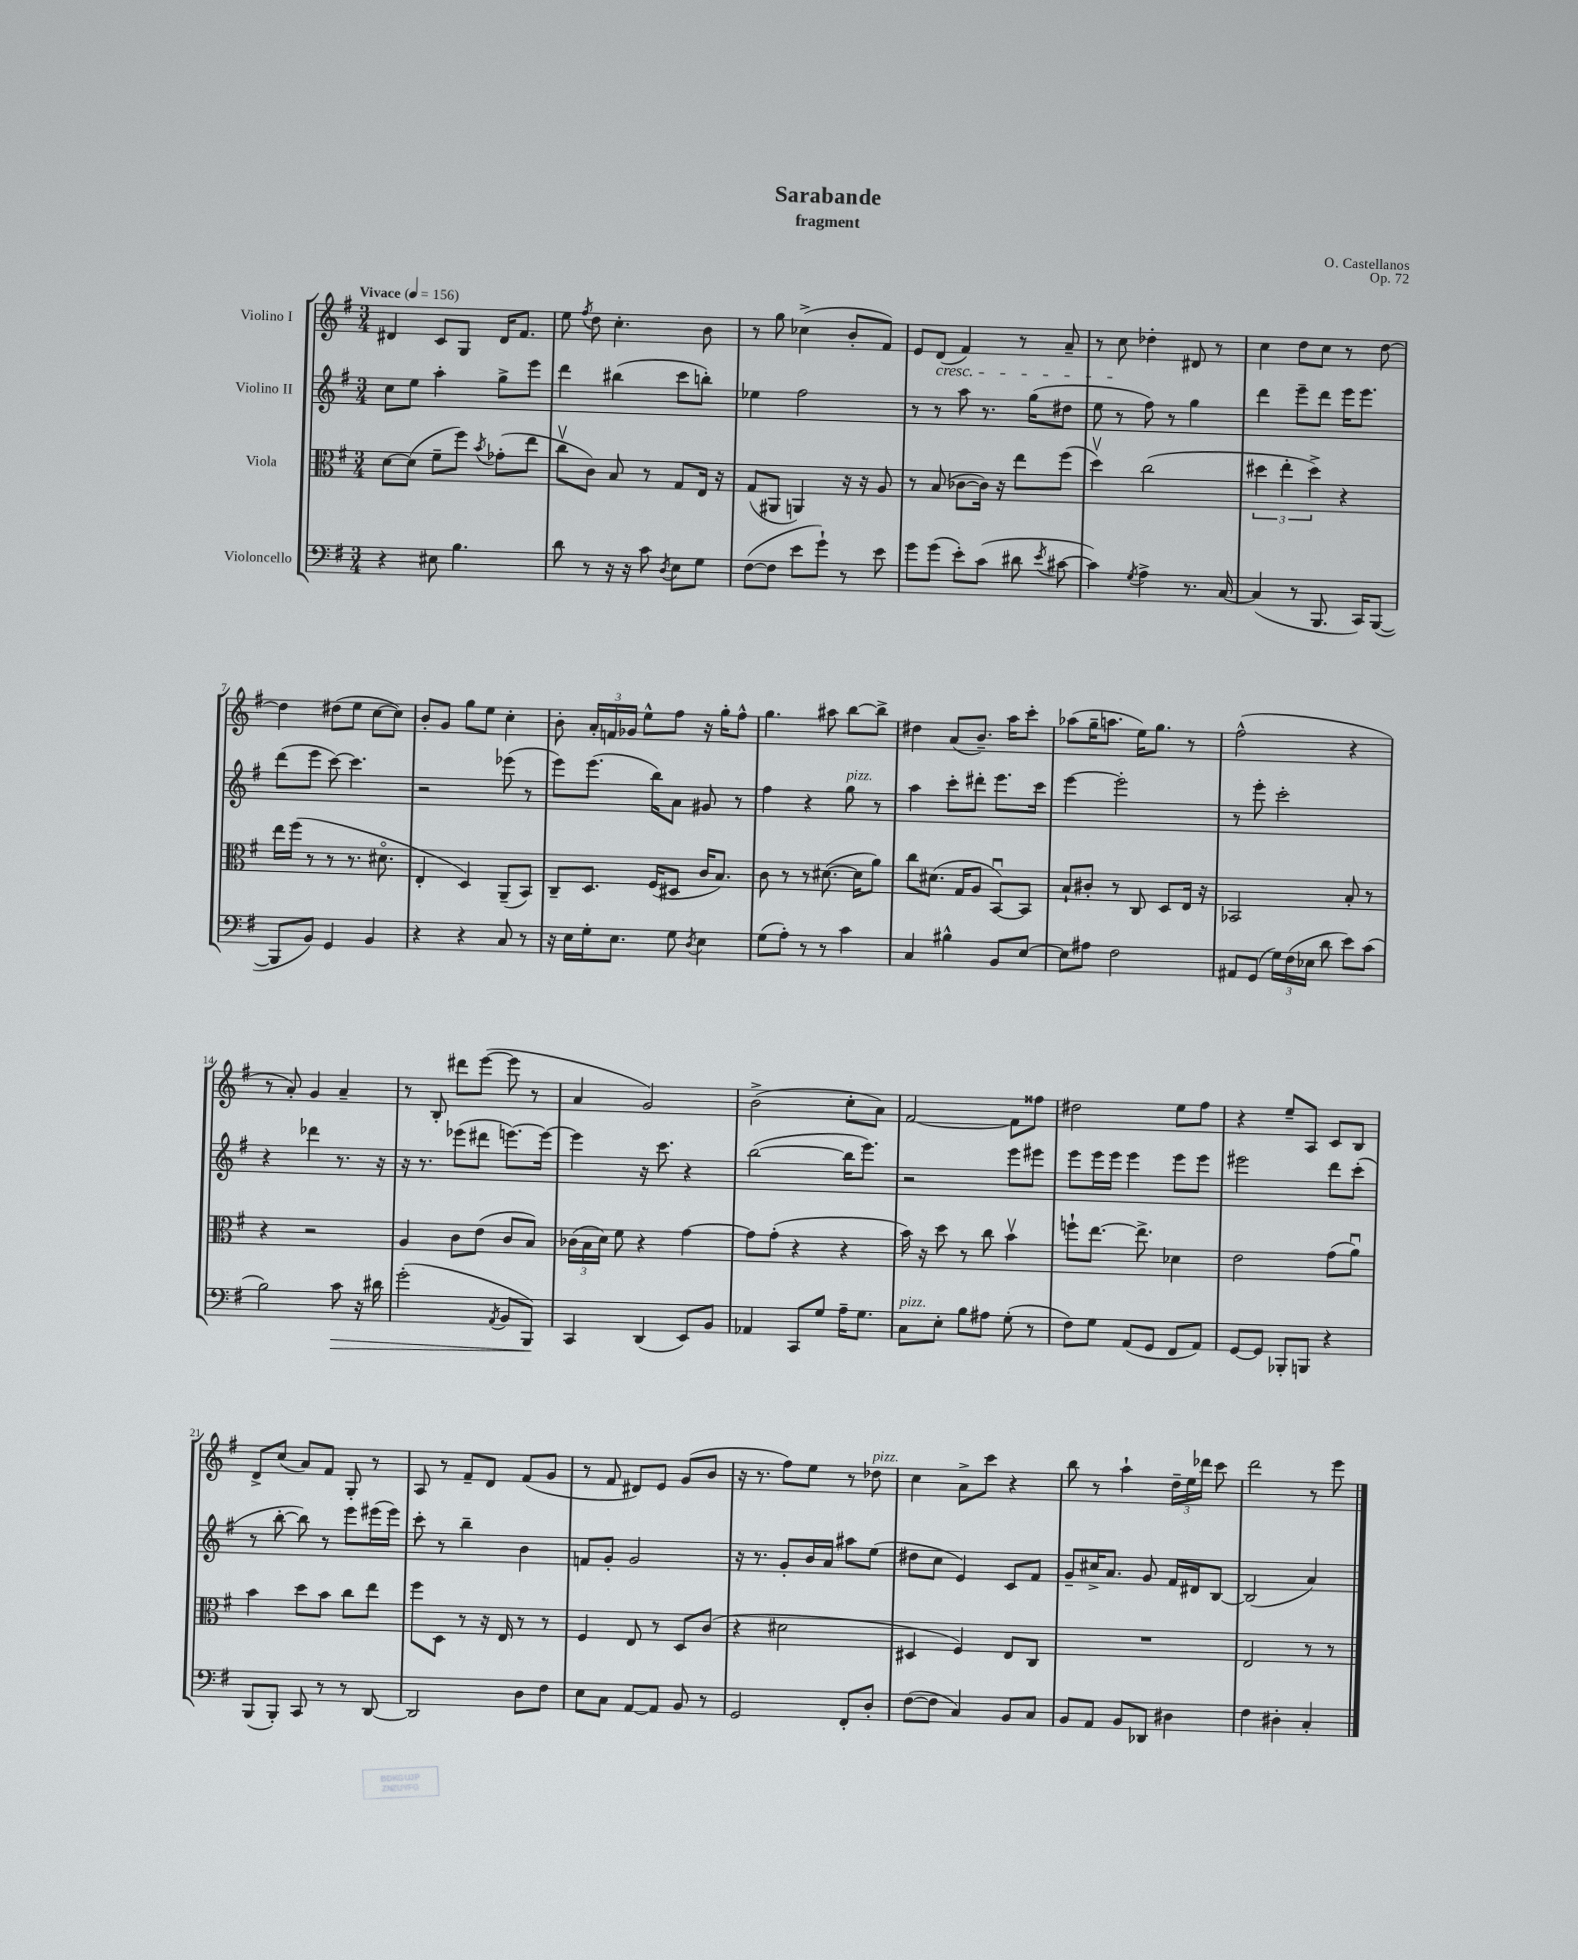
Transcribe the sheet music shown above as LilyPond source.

\header { title = "Sarabande" composer = "O. Castellanos" subtitle = "fragment" opus = "Op. 72" }
<<
\new StaffGroup <<
\new Staff = "s0" \with { instrumentName = "Violino I" } {
    \clef treble \key g \major \numericTimeSignature \time 3/4 \tempo "Vivace" 4 = 156
    \autoBeamOff dis'4 c'8[ g8] dis'16[ fis'8.] |
    e''8 \acciaccatura { fis''8 } d''8 c''4.-. b'8 |
    r8 g''8 ces''4->( b'8[-. fis'8]) |
    e'8[ d'8]\cresc( fis'4) r8 a'8-- |
    r8 c''8\! des''4-. dis'8 r8 |
    c''4 d''8[ c''8] r8 d''8~ |
    d''4 dis''8[( e''8] c''8[~ c''8]) |
    b'8[-. g'8] g''8[ e''8] c''4-. |
    b'8-. \tuplet 3/2 { a'16[-. f'16 ges'16] } e''8[-^ fis''8] r16 g''16[-. fis''8]-^ |
    g''4. ais''8 b''8[~ b''8]-> |
    dis''4 a'8[( b'8.]--) a''16[ c'''8]-. |
    aes''8[( g''16-- a''8.] e''16[) g''8.] r8 |
    fis''2-^( r4 |
    r8 a'8-.) g'4 a'4-- |
    r8 b8-. dis'''8[ e'''8]~( e'''8 r8 |
    a'4 g'2) |
    b'2->( c''8[-. a'8]) |
    fis'2~ fis'8[ fisis''8] |
    dis''2 e''8[ fis''8] |
    r4 e''8[-- a8] c'8[ b8] |
    d'8[-> c''8]( a'8[) fis'8] g8-. r8 |
    a8 r8 fis'8[-- d'8] fis'8[( g'8] |
    r8 fis'8 dis'8[) e'8] g'8[( b'8] |
    r16 r8. fis''8[) e''8] r8 des''8^\markup { \italic "pizz." } |
    c''4 a'8[-> c'''8] r4 |
    b''8 r8 a''4-! \tuplet 3/2 { d''16[-- e''16 des'''16] } c'''8 |
    d'''2 r8 e'''8 \bar "|." |
}
\new Staff = "s1" \with { instrumentName = "Violino II" } {
    \clef treble \key g \major \numericTimeSignature \time 3/4
    \autoBeamOff c''8[ e''8] a''4-. g''8[-> e'''8] |
    d'''4 bis''4( c'''8[ b''8]-.) |
    ees''4 fis''2 |
    r8 r8 a''8 r8. g''16[( dis''8] |
    e''8 r8 fis''8) r8 g''4 |
    d'''4 e'''8[-- d'''8] e'''16[ e'''8.] |
    d'''8[( e'''8] c'''8~) c'''4. |
    r2 ees'''8( r8 |
    e'''8[) e'''8.]( b''16[) a'8] gis'8 r8 |
    fis''4 r4 g''8^\markup { \italic "pizz." } r8 |
    a''4 c'''8[-. dis'''8]-. e'''8.[ c'''16] |
    e'''4~ e'''2-. |
    r8 e'''8-. c'''2-. |
    r4 des'''4 r8. r16 |
    r16 r8. ees'''8[( dis'''8] e'''8.[~) e'''16]~ |
    e'''4 r16 c'''8. r4 |
    b''2~( b''16[ e'''8.]) |
    r2 e'''8[ eis'''8] |
    e'''8[ e'''16 e'''16] e'''4 e'''8[ e'''8] |
    eis'''2 d'''8[ c'''8]-.( |
    r8 b''8~-. b''8) r8 e'''8[ eis'''16( eis'''16]) |
    c'''8-. r8 b''4-- b'4 |
    f'8[ g'8]-. g'2 |
    r16 r8. g'8[-. b'16 a'16] ais''8[ e''8]( |
    dis''8[ c''8] e'4) c'8[ fis'8] |
    g'8[-- cis''16-> a'8.] g'8 fis'16[ dis'16 b8]~ |
    b2( a'4) \bar "|." |
}
\new Staff = "s2" \with { instrumentName = "Viola" } {
    \clef alto \key g \major \numericTimeSignature \time 3/4
    \autoBeamOff d'8[~ d'8]( fis'8[-- fis''8]) \acciaccatura { b'8 } ges'8[-.( e''8] |
    c''8[\upbow c'8]) b8 r8 g8[ e16] r16 |
    g8[( ais,8] a,4) r16 r16 a8 |
    r8 b8( ces'8[~ ces'16]) r16 e''8[ fis''8]( |
    d''4\upbow) c''2( |
    \tuplet 3/2 { dis''4 e''4-. dis''4->) } r4 |
    e''16[ fis''16]( r8 r8 r8. dis'8.\flageolet |
    e4-. d4) a,8[--( b,8]) |
    c8[-- d8.] fis16[( dis8] c'16[ b8.]) |
    c'8 r8 r8 dis'8.~( dis'16[ a'8]) |
    c''8[ dis'8.]( g16[ a8] b,8[~\downbow) b,8] |
    b8[-! cis'8]-. r8 c8 d8[ e16] r16 |
    bes,2 b8-. r8 |
    r4 r2 |
    a4 c'8[ e'8]( c'8[ b8]) |
    \tuplet 3/2 { ces'16[( b16 d'16]) } fis'8 r4 g'4~ |
    g'8[ g'8]-.( r4 r4 |
    b'16) r16 d''8 r8 c''8 b'4\upbow |
    f''8[-! e''8.]~ e''8.-> des'4 |
    e'2 g'8[( a'8]\downbow) |
    b'4 d''8[ b'8] c''8[ e''8] |
    fis''8[ d8] r8 r16 e16 r8 r8 |
    fis4 e8 r8 d8[ c'8]( |
    r4 dis'2 |
    dis4 fis4) e8[ c8] |
    R2. |
    e2 r8 r8 \bar "|." |
}
\new Staff = "s3" \with { instrumentName = "Violoncello" } {
    \clef bass \key g \major \numericTimeSignature \time 3/4
    \autoBeamOff r4 eis8 b4. |
    d'8 r8 r16 r16 c'8 \acciaccatura { d8 } e8[ g8] |
    fis8[~( fis8] e'8[ g'8]-!) r8 e'8 |
    g'8[ g'8]( e'8[-.) c'8]( dis'8 \acciaccatura { e'8 } cis'8~ |
    cis'4) \acciaccatura { g8 } a4-> r8. c16~ |
    c4( r8 b,,8. c,16[) b,,8]~( |
    b,,8[ b,8]) g,4 b,4 |
    r4 r4 c8 r8 |
    r16 e16[ g16-. e8.] g8 \acciaccatura { d8 } e4 |
    g8[( a8]-.) r8 r8 c'4 |
    c4 bis4-^ b,8[ e8]~ |
    e8[ ais8] fis2 |
    ais,8[ g,8]( \tuplet 3/2 { g16[) fis16( ees16] } d'8 e'8[) c'8]( |
    b2) c'8\> r16 dis'16 |
    g'2-.( \acciaccatura { a,8 } b,8[ b,,8]\!) |
    c,4 d,4( e,8[) b,8] |
    aes,4 c,8[ g8] a16[-- g8.] |
    c8[^\markup { \italic "pizz." } e8]-. b8[ ais8] g8-.( r8 |
    fis8[) g8] a,8[( g,8] fis,8[ a,8]) |
    g,8[~ g,8] bes,,8[-. b,,8] r4 |
    b,,8[( b,,8]-.) c,8 r8 r8 d,8~ |
    d,2 d8[ fis8] |
    e8[ c8] a,8[~ a,8] b,8 r8 |
    g,2 fis,8[-. d8]-. |
    fis8[~( fis8] c4) b,8[ c8] |
    b,8[ a,8] b,8[ des,8] dis4 |
    fis4 dis4-. c4-. \bar "|." |
}
>>
>>
